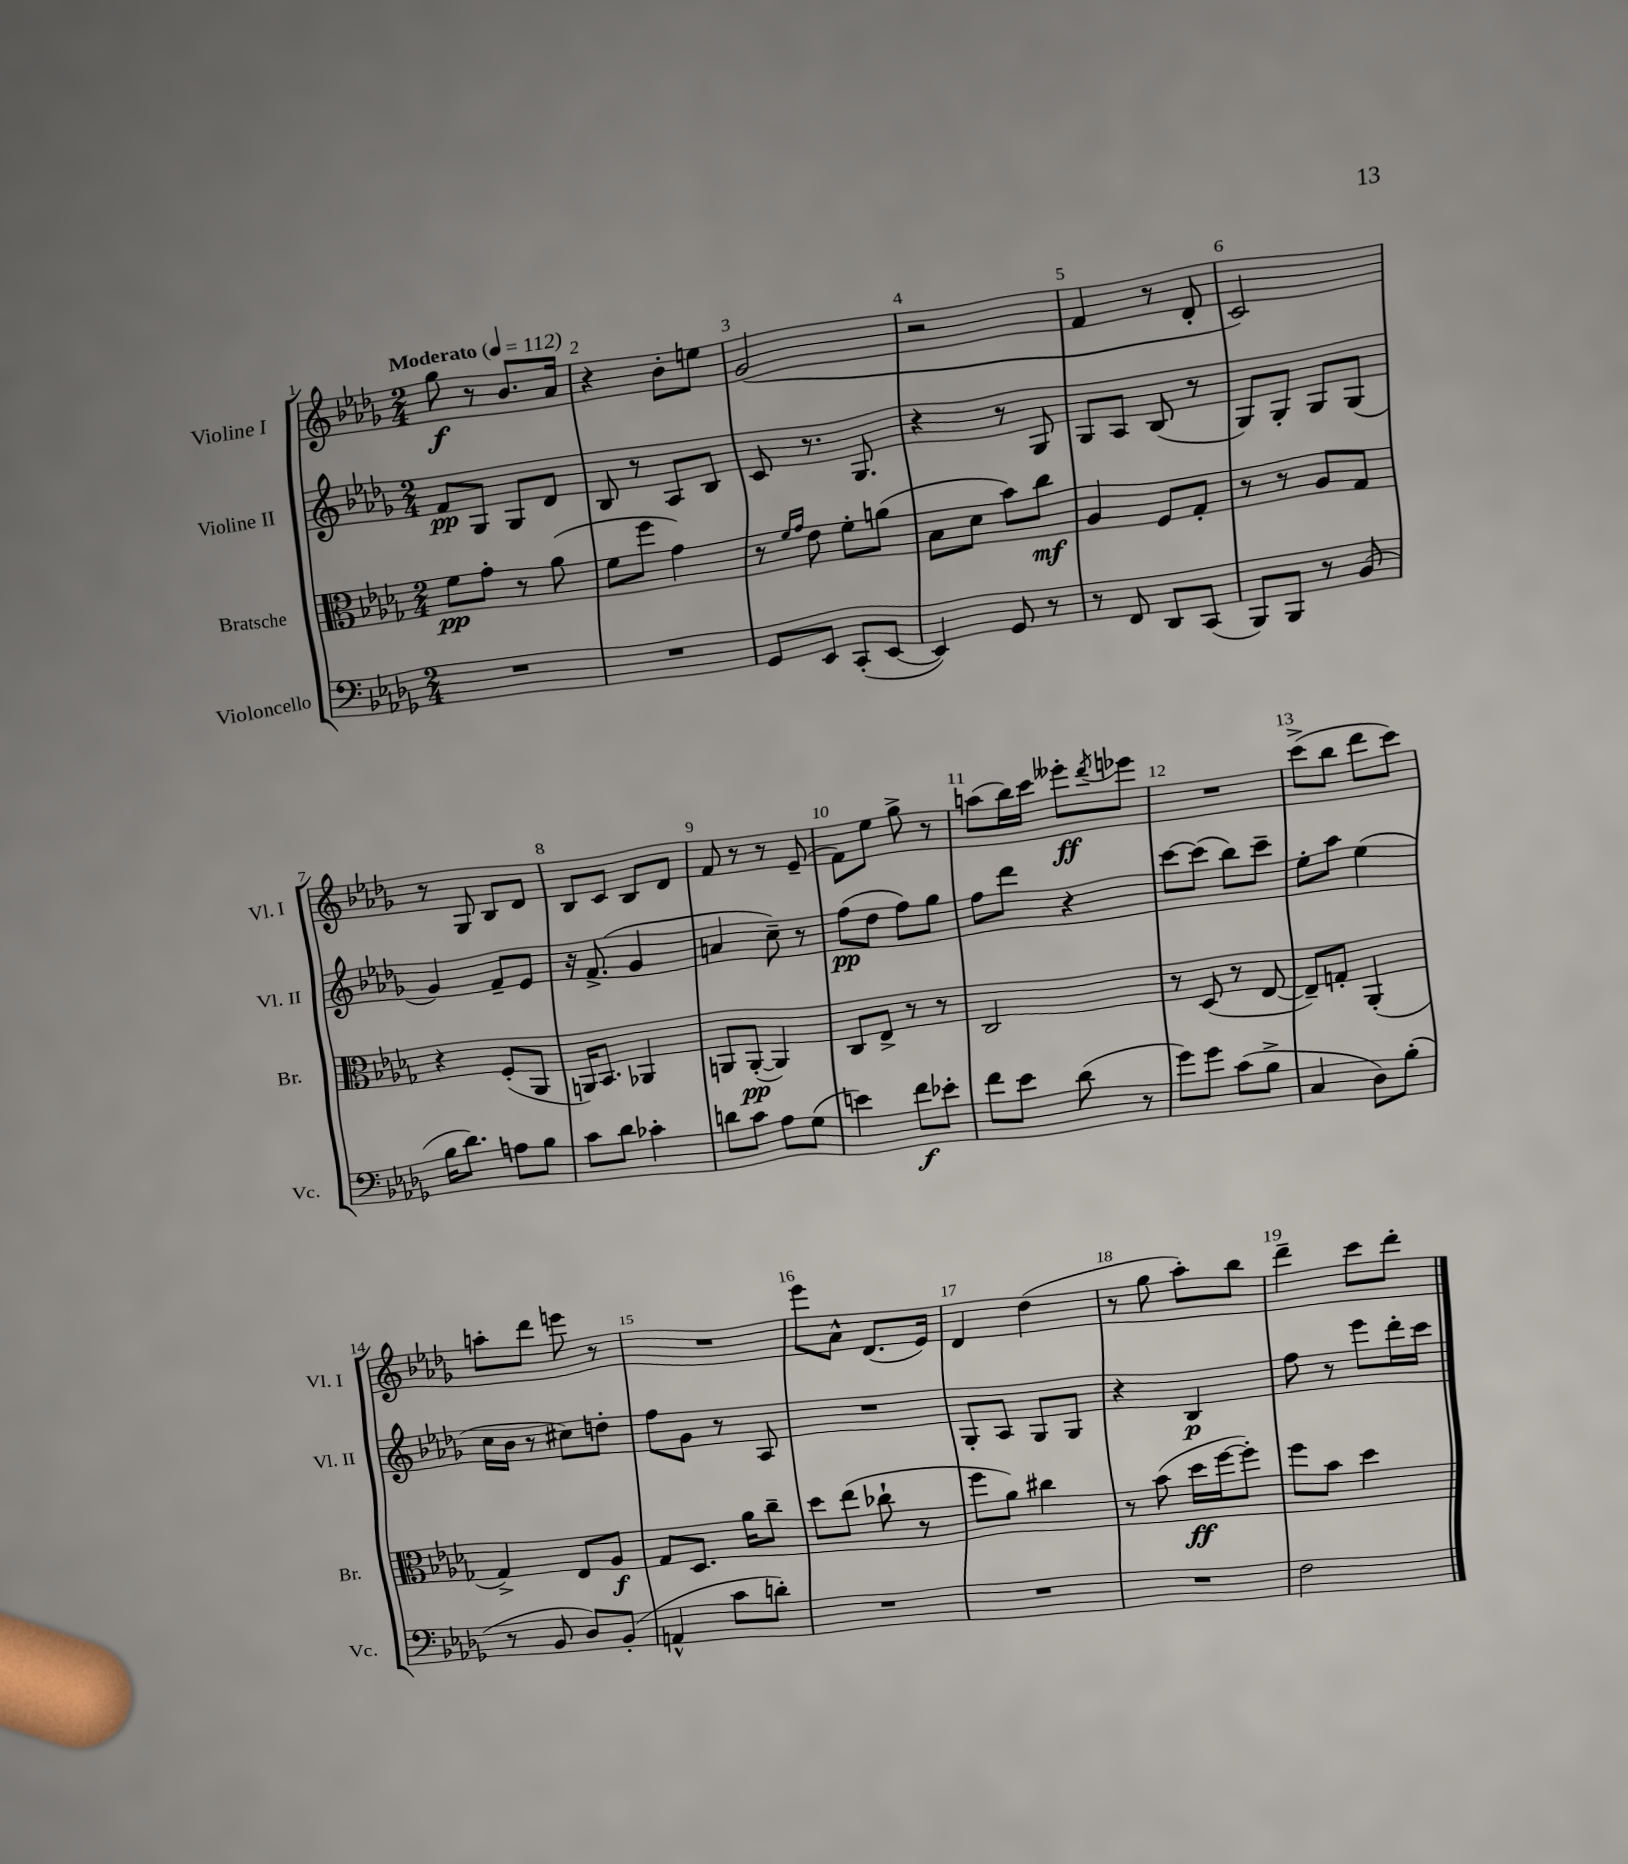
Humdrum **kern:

**kern	**kern	**kern	**kern
*staff4	*staff3	*staff2	*staff1
*clefF4	*clefC3	*clefG2	*clefG2
*k[b-e-a-d-g-]	*k[b-e-a-d-g-]	*k[b-e-a-d-g-]	*k[b-e-a-d-g-]
*M2/4	*M2/4	*M2/4	*M2/4
*MM112	*MM112	*MM112	*MM112
2r	8f	8f	8gg-
.	8g-'	8G-	8r
.	8r	8G-	8.b-
.	(8a-	8d-	.
.	.	.	16a-
=	=	=	=
2r	8f	8B-	4r
.	8ff	8r	.
.	4g-)	8A-	8b-'
.	.	8B-	8ee
=	=	=	=
8GG-	8r	8c	(2g-
.	16qqf	.	.
.	16qqg-	.	.
8EE-	8e-	8.r	.
(8CC'	8f'	.	.
.	.	8.G-	.
[8EE-	(8a	.	.
=	=	=	=
4EE-])	8B-	4r	2r
.	8d-	.	.
8GG-	8b-)	8r	.
8r	8cc	8G-	.
=	=	=	=
8r	4A-	8G-	4f
8FF	.	8A-	.
8DD-	8F	(8B-	8r
(8CC	8G-'	8r	8d-'
=	=	=	=
8BBB-)	8r	8G-)	2c)
8BBB-	8r	8G-'	.
8r	8A-	8G-	.
(8BB-	8G-	(8G-	.
=	=	=	=
16B-	4r	4g-)	8r
8.d-)	.	.	.
.	.	.	8G-
8A	(8F'	8f~	8B-
8B-	8AA-	8e-	8d-
=	=	=	=
8c	16AA)	16r	8B-
.	8.BB-	(8.f^	.
8d-	.	.	8c
4c-'	4AA-	4g-	8B-
.	.	.	8d-
=	=	=	=
8d	8AA	4a	8f
8c	([8AA'	.	8r
8A-	4AA])	8cc~)	8r
(8G-	.	8r	(8e-~
=	=	=	=
4e)	8C	(8ff	8f)
.	8E-^	8dd-	8ee-
8f	8r	8ff)	8gg-^
8e-'	8r	8gg-	8r
=	=	=	=
8f	2C	8ff	(8aa
8e-	.	8ddd-	16bb-)
.	.	.	16ccc
(8d-	.	4r	8eee--'
.	.	.	8qddd-
8r	.	.	8eee-
=	=	=	=
8g-)	8r	[8ccc	2r
8g-	(8D-	(8ccc]	.
(8c	8r	8bb-)	.
8B-^	[8E-	8ccc~	.
=	=	=	=
4C	8E-~])	8ee-'	(8ccc^
.	8G'	8aa-	8bb-
8D-)	(4AA-'	(4ee-	8ddd-
(8B-'	.	.	8ccc)
=	=	=	=
8r	4G-^)	16cc	8aa'
.	.	16b-	.
8BB-	.	8r	8ddd-
8D-)	8E-	8cc#)	8eee
(8BB-'	8A-	8dd'	8r
=	=	=	=
4AA^^	8G-	8ff	2r
.	8.D-	8g-	.
8c	.	8r	.
.	16a-	.	.
8d')	8cc~	8A-	.
=	=	=	=
2r	8dd-	2r	8eee-
.	(8ee-	.	8a-^^
.	8cc-`	.	(8.d-
.	8r	.	.
.	.	.	16e-)
=	=	=	=
2r	8ff	8G-'	4d-
.	8a-)	8A-	.
.	4cc#	8G-	(4dd-
.	.	8G-	.
=	=	=	=
2r	8r	4r	8r
.	(8b-	.	8gg-
.	16dd-	4B-	8aa-')
.	[16ff	.	.
.	8ff'])	.	8bb-
=	=	=	=
2F	8ff	8ff	4ddd-~
.	8b-	8r	.
.	4dd-	8eee-	8ccc
.	.	16ddd-'	8ddd-'
.	.	16ccc	.
==	==	==	==
*-	*-	*-	*-
